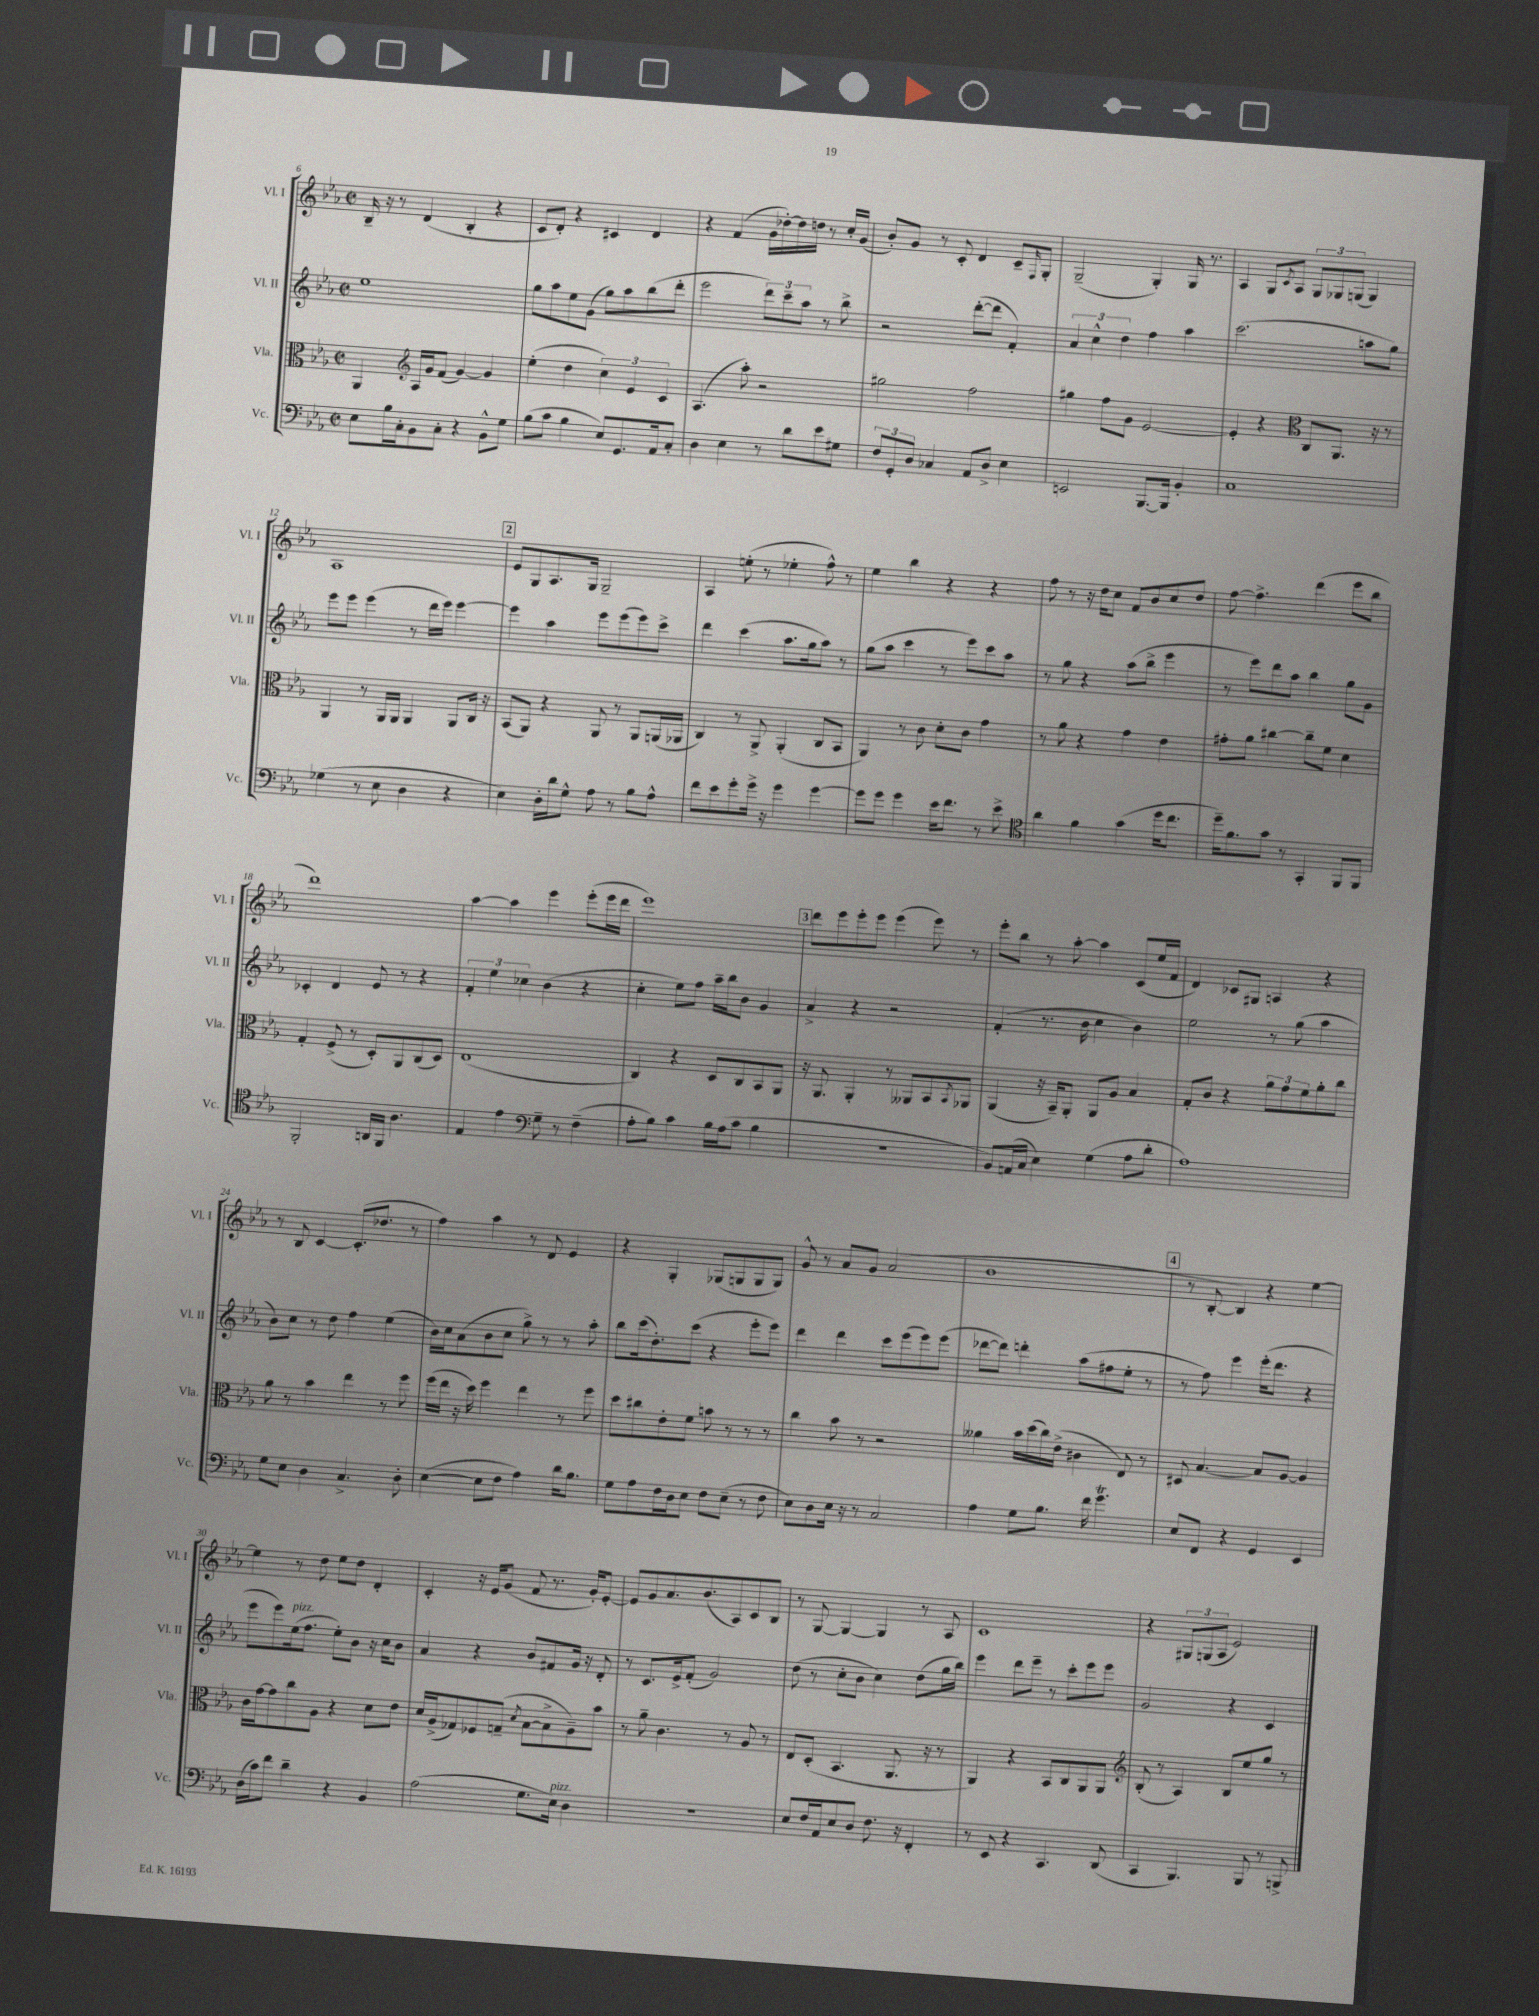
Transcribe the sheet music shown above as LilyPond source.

<<
\new StaffGroup <<
\new Staff = "s0" \with { instrumentName = "Vl. I" shortInstrumentName = "Vl. I" } {
    \clef treble \key ees \major \defaultTimeSignature \time 2/2
    bes16-- r16 r8 d'4( bes4-. r4 |
    c'8 d'8-.) r4 cis'4 d'4 |
    r4 f'4( g'16 des''16~-.) des''16 d''16 r8 c''16-. g'16( |
    bes'8-.) g'8 r8 c'8-. d'4 c'8-- \grace { f16 } g8-. |
    g2--( g4-.) g16 r8. |
    aes4 g8 \acciaccatura { c'8 } aes8 \tuplet 3/2 { g8 ges8 g8( } g4) |
    aes1 |
    \mark \markup { \box "2" } ees'8 g8 aes8. g16 g2-- |
    aes4 e''8-.( r8 ees''4-. f''8-^) r8 |
    ees''4 bes''4 r4 r4 |
    f''8 r8 r16 d''16 c''8 f'8 bes'8 c''8 d''8 |
    f''8~ f''4.-> d'''4( ees'''8 bes''8 |
    d'''1) |
    aes''4~ aes''4 ees'''4 ees'''8-.( ees'''16 d'''16 |
    ees'''1) |
    \mark \markup { \box "3" } d'''8 ees'''8 ees'''8-. ees'''8 ees'''4( ees'''8) r8 |
    ees'''8-. bes''8 r8 aes''8~-. aes''4 c'8( ees''16 f'16 |
    d'4) ces'8 gis8 a4 r4 |
    r8 bes8 c'4~ c'8.-.( des''8. r8 |
    f''4) aes''4 r8 d'8 ees'4 |
    r4 g4-. ges8( g8 g8 g8) |
    g'8-^ r8 aes'8 g'8 aes'2( |
    bes'1 |
    \mark \markup { \box "4" } r8 bes8~-. bes4) r4 ees''4~ |
    ees''4 r8 d''8 ees''8 d''8 d'4-. |
    c'4-. r16 ees'16 g'8( f'8 r8. g'16-.) ees'8~-. |
    ees'8 g'8 aes'8. bes'8.( aes8) c'8 bes8 |
    r8 g8~ g4~ g4 r8 aes8 |
    c'1 |
    r4 \tuplet 3/2 { gis8 g8( aes8 } ees'2) \bar "|." |
}
\new Staff = "s1" \with { instrumentName = "Vl. II" shortInstrumentName = "Vl. II" } {
    \clef treble \key ees \major \defaultTimeSignature \time 2/2
    ees''1 |
    g''8 aes''8 ees''8 g'8( g''8) aes''8 bes''8( d'''8-. |
    ees'''2 \tuplet 3/2 { d'''8) c'''8-- aes''8 } r8 bes''8-> |
    r2 d'''8~-.( d'''8 f'4-.) |
    \tuplet 3/2 { aes'4 c''4-^ d''4 } f''4 aes''4 |
    c'''2.( a''8 g''8) |
    ees'''8 ees'''8 ees'''4( r8 d'''16 ees'''16) ees'''4~ |
    \mark \markup { \box "2" } ees'''4 aes''4 ees'''8 ees'''8( ees'''8) c'''8-> |
    d'''4 c'''4( aes''8. g''16 aes''8) r8 |
    g''8( aes''8 c'''4 r8 ees'''8) c'''8 aes''8 |
    r8 g''8 r4 aes''8( bes''8-> ees'''4 |
    r8 ees'''8) d'''8 aes''8 bes''4 g''8 g'8 |
    ces'4-. d'4 ees'8 r8 r4 |
    \tuplet 3/2 { f'4-. ees''4 ces''4 } bes'4( r4 |
    c''4-. ees''8) f''8 aes''16-- bes''16 bes'8 g'4 |
    \mark \markup { \box "3" } aes'4-> r4 r2 |
    f'4-.( r8. bes'16 c''4 bes'4) |
    ees''2 r8 g''8( aes''4 |
    bes'8) c''8 r8 d''8 f''4 ees''4( |
    bes'16) c''16 aes'8( bes'8 c''8 g''8->) r8 r8 aes''8-. |
    bes''8 c'''16( d''8.-.) c'''8( r4 ees'''8-. ees'''8) |
    d'''4 d'''4 c'''8 ees'''8( ees'''8) ees'''8( |
    des'''8~ des'''8) d'''4-. aes''8( fis''8 ees''8-. r8 |
    \mark \markup { \box "4" } r8 f''8) ees'''4 ees'''16-.( d'''8. r4 |
    ees'''8 ees'''8) ees''16^\markup { \italic "pizz." }( f''8. ees''8-.) bes'8 r16 c''16 bes'8 |
    aes'4 r4 bes'8 fis'8 g'16 r16 d'8-. |
    r8 c'8. ees'16-> f'8-.( g'2) |
    d''8( r8 c''8-. bes'8 c''4) d''8( g''16 bes''16) |
    ees'''4 d'''8 ees'''8-- r8 c'''8-. ees'''8 ees'''8 |
    g'2 r4 c'4 \bar "|." |
}
\new Staff = "s2" \with { instrumentName = "Vla." shortInstrumentName = "Vla." } {
    \clef alto \key ees \major \defaultTimeSignature \time 2/2
    aes,4 \clef treble aes16 g'16 f'8( g'4~) g'4 |
    ees''4-.( d''4 \tuplet 3/2 { c''4) ees'4 c'4 } |
    aes4.( aes''8-.) r2 |
    gis''2 f''2 |
    gis''4 f''8 g'8 ees'2~ |
    ees'4-. r4 \clef alto c8 aes,8. r16 r8 |
    aes,4 r8 aes,16 aes,16 aes,4 aes,8 c16 r16 |
    \mark \markup { \box "2" } bes,8( aes,8) r4 aes,8 r8 aes,8 a,16( aes,16 |
    c4) r8 aes,8-> aes,4-.( c8 bes,8 |
    aes,4) r8 c'8 d'8-. c'8 g'4 |
    r8 aes'8 r4 g'4 ees'4 |
    gis'8-. aes'8 cis''4~ cis''8-- f'8 d'4 |
    g4-. f8->( r8 d8-.) aes,8 c8( d8) |
    ees1( |
    c4) r4 d8 c8 bes,8 aes,8 |
    \mark \markup { \box "3" } r16 aes,8. aes,4-. r8 aeses,8 bes,8 \acciaccatura { bes,8 } aes,8 |
    aes,4( r16 bes,16--) aes,8-. aes,8 aes8 bes4 |
    g8-. c'8 r4 \tuplet 3/2 { aes'8 g'8 f'8 } aes'8-. c''8 |
    aes'8 r8 bes'4 ees''4 r8 f''8 |
    f''16( ees''16 r16 d''16) f''4 ees''4 r8 f''8 |
    d''8 cis''8 ees'8-. f'8 b'8 r8 r8 r8 |
    c''4 bes'8 r8 r2 |
    aeses'4 bes'16 d''16( c''16) ees'16->( cis'4 ees8) r8 |
    \mark \markup { \box "4" } dis8 bes4.~ bes8 aes8~ aes4 |
    c'16 g'16~ g'8 c''8 aes8 r4 d'8 ees'8 |
    d'16 aes16->( ges8) fes8 g8--( \acciaccatura { d'8 } bes8~ bes8-> aes8--) bes'8 |
    r8 aes'8-- c'4. r8 aes8 r8 |
    ees8 d8-.( bes,4. aes,8. r16 r8 |
    aes,4) r4 bes,8 c8 aes,8 aes,8 |
    \clef treble bes8-.( r8 aes4) bes8 ees''8 g''8 r8 \bar "|." |
}
\new Staff = "s3" \with { instrumentName = "Vc." shortInstrumentName = "Vc." } {
    \clef bass \key ees \major \defaultTimeSignature \time 2/2
    ees8 bes16 c16-. bes,8 c8-. r4 bes,8-^ g8 |
    bes8( c'8 bes4 ees8) g,8. aes,16 c8-. |
    d4 ees4 r8 d'8 ees'8 gis8 |
    \tuplet 3/2 { f8 g,8-. d8 } ces4 aes,8 d8-> ees4 |
    e,2 bes,,8.~ bes,,16 bes,4-. |
    c1 |
    ges4( r8 ees8 d4 r4 |
    \mark \markup { \box "2" } ees4) d16-. d'16 g8-^ aes8 r8 bes8 aes8-^ |
    f'8 ees'8 g'8-. g'16-> r16 g'4 g'4~ |
    g'8 g'8 g'4 ees'16 f'8. r8 ees'8-> |
    \clef tenor aes'4 f'4 g'4( d''16 c''8. |
    d''16--) f'8. g'8 r8 g,4-. f,8 f,8 |
    f,2-. a,16 f,16 aes4. |
    ees4 ees'4 \clef bass g8-- r8 f4--( |
    aes8-. bes8) c'4 bes16 aes16( c'8 bes4 |
    \mark \markup { \box "3" } r1 |
    bes,8) a,16( c16 ees4) g4( aes8 d'8-. |
    aes1) |
    g8 ees8 d4 c4.-> d8-. |
    ees4~( ees8 f8 aes4) d'16 bes8. |
    g8 aes8 f16 d16 ees8 f8 ees8--( r8 f8 |
    ees8) d8 ees16 r16 r8 c2 |
    aes4 g8 bes8. f'16 g'4.\trill |
    \mark \markup { \box "4" } ees8 f,8 r4 g,4 ees,4 |
    d16( c'16) f'8 d'4-- r4 bes,4 |
    aes2( g8. ees16^\markup { \italic "pizz." }) d4 |
    r1 |
    ees8 f16 aes,16 ees8 d8 f8. r16 f,4-. |
    r8 ees,8 r4 c,4. d,8( |
    c,4 bes,,4.) bes,,8 r8 b,,8-> \bar "|." |
}
>>
>>
\layout { \context { \Score currentBarNumber = #6 } }
